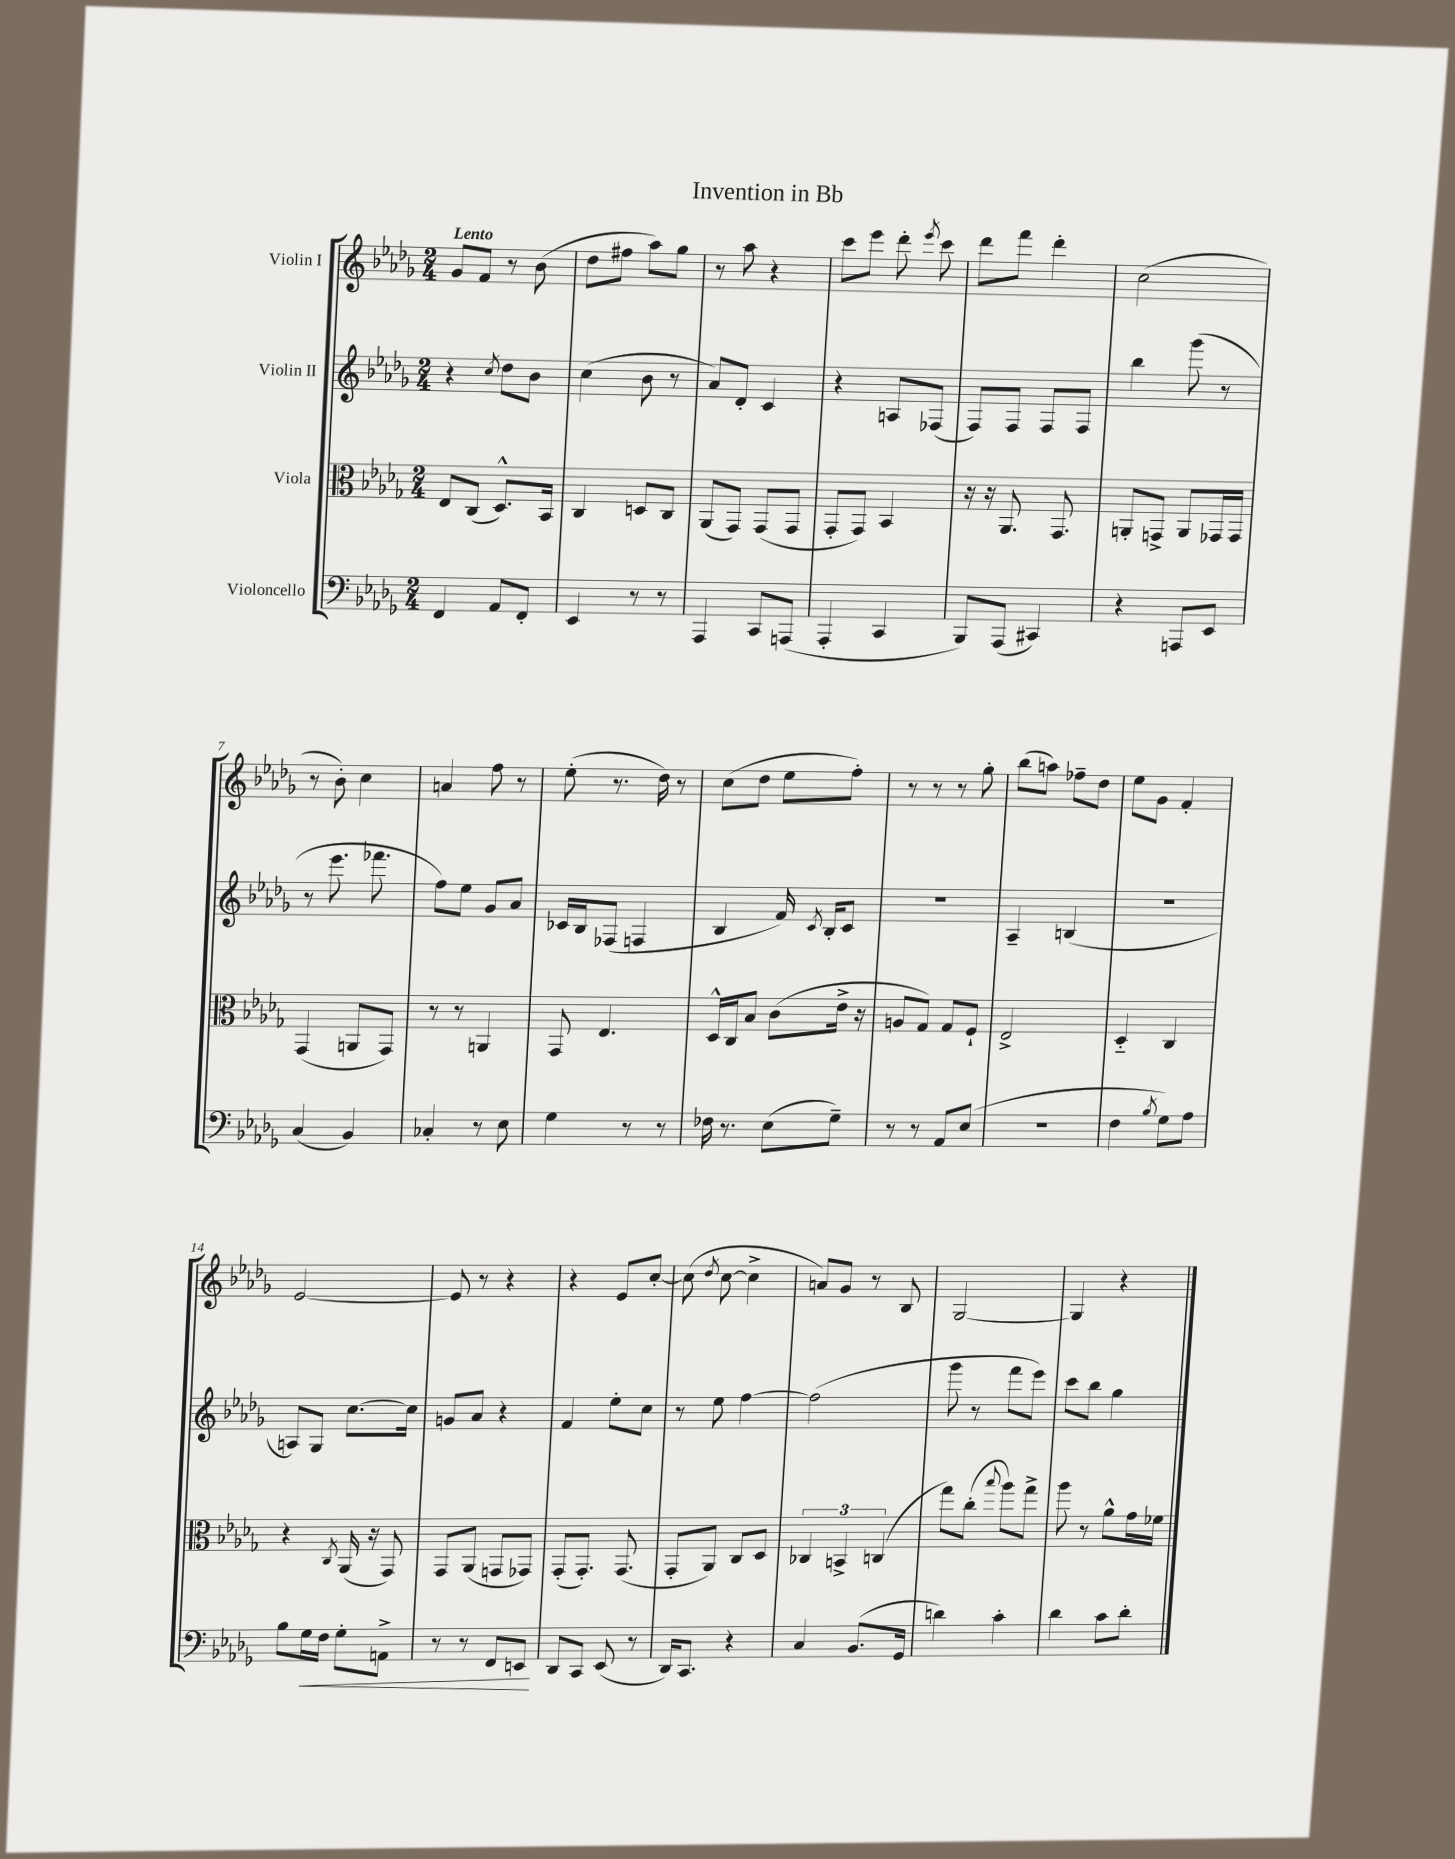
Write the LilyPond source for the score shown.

\header { title = "Invention in Bb" }
<<
\new StaffGroup <<
\new Staff = "s0" \with { instrumentName = "Violin I" } {
    \clef treble \key des \major \numericTimeSignature \time 2/4 \tempo "Lento"
    \autoBeamOff ges'8[ f'8] r8 bes'8( |
    des''8[ fis''8] aes''8[) ges''8] |
    r8 aes''8 r4 |
    c'''8[ ees'''8] des'''8-. \acciaccatura { ees'''8 } c'''8 |
    des'''8[ f'''8] des'''4-. |
    c''2( |
    r8 bes'8-.) c''4 |
    a'4 f''8 r8 |
    ees''8-.( r8. des''16) r8 |
    c''8[( des''8] ees''8[ f''8]-.) |
    r8 r8 r8 ges''8-. |
    bes''8[( a''8]) fes''8[-- des''8] |
    ees''8[ ges'8] f'4-. |
    ees'2~ |
    ees'8 r8 r4 |
    r4 ees'8[ c''8]~-. |
    c''8( \acciaccatura { des''8 } c''8~ c''4-> |
    a'8[) ges'8] r8 bes8 |
    ges2~ |
    ges4 r4 \bar "|." |
}
\new Staff = "s1" \with { instrumentName = "Violin II" } {
    \clef treble \key des \major \numericTimeSignature \time 2/4
    \autoBeamOff r4 \acciaccatura { c''8 } des''8[ bes'8] |
    c''4( bes'8 r8 |
    aes'8[) des'8]-. c'4 |
    r4 a8[ fes8]( |
    f8[) f8] f8[ f8] |
    bes''4 ges'''8( r8 |
    r8 ees'''8. fes'''8. |
    f''8[) ees''8] ges'8[ aes'8] |
    ces'16[ bes16 fes8]( f4 |
    bes4 f'16) \acciaccatura { c'8 } bes16[-. c'8] |
    R2 |
    aes4-- b4( |
    R2 |
    a8[) ges8] c''8.[~ c''16] |
    g'8[ aes'8] r4 |
    f'4 ees''8[-. c''8] |
    r8 ees''8 f''4~ |
    f''2( |
    ges'''8 r8 f'''8[ ees'''8]) |
    c'''8[ bes''8] ges''4 \bar "|." |
}
\new Staff = "s2" \with { instrumentName = "Viola" } {
    \clef alto \key des \major \numericTimeSignature \time 2/4
    \autoBeamOff ees8[ c8]( des8.[-^) bes,16] |
    c4 d8[ c8] |
    aes,8[( ges,8]) ges,8[( ges,8] |
    ges,8[-. ges,8]) bes,4 |
    r16 r16 aes,8. ges,8. |
    a,8[-. g,8]-> a,8[ ges,16 ges,16] |
    ges,4( a,8[ ges,8]) |
    r8 r8 a,4 |
    ges,8 ees4. |
    des16[-^ c16 bes8] c'8[( ees'16]-> r16 |
    a8[ ges8]) ges8[ f8]-! |
    ees2-> |
    des4-_ c4 |
    r4 \acciaccatura { c8 } aes,16( r16 ges,8) |
    ges,8[ aes,8]( g,8[ ges,8]) |
    ges,8[-.( ges,8.]-.) ges,8.( |
    ges,8[-. aes,8]) c8[ des8] |
    \tuplet 3/2 { ces4 b,4-> c4( } |
    ges''8[) c''8]-.( \appoggiatura { bes''8 } aes''8[) ges''8]-> |
    aes''8 r8 aes'8[-^ ges'16 fes'16] \bar "|." |
}
\new Staff = "s3" \with { instrumentName = "Violoncello" } {
    \clef bass \key des \major \numericTimeSignature \time 2/4
    \autoBeamOff f,4 aes,8[ f,8]-. |
    ees,4 r8 r8 |
    aes,,4 c,8[ a,,8]( |
    aes,,4-. c,4 |
    bes,,8[) aes,,8]( cis,4) |
    r4 a,,8[ ees,8] |
    c4( bes,4) |
    ces4-. r8 ees8 |
    ges4 r8 r8 |
    fes16 r8. ees8[( ges8]--) |
    r8 r8 aes,8[ ees8]( |
    R2 |
    f4 \acciaccatura { bes8 } ges8[) aes8] |
    bes8[ ges16\< f16] ges8[-. a,8]-> |
    r8 r8 f,8[ e,8]\! |
    des,8[ c,8] ees,8( r8 |
    des,16[) c,8.] r4 |
    c4 bes,8.[( ges,16] |
    d'4) c'4-. |
    des'4 c'8[ des'8]-. \bar "|." |
}
>>
>>
